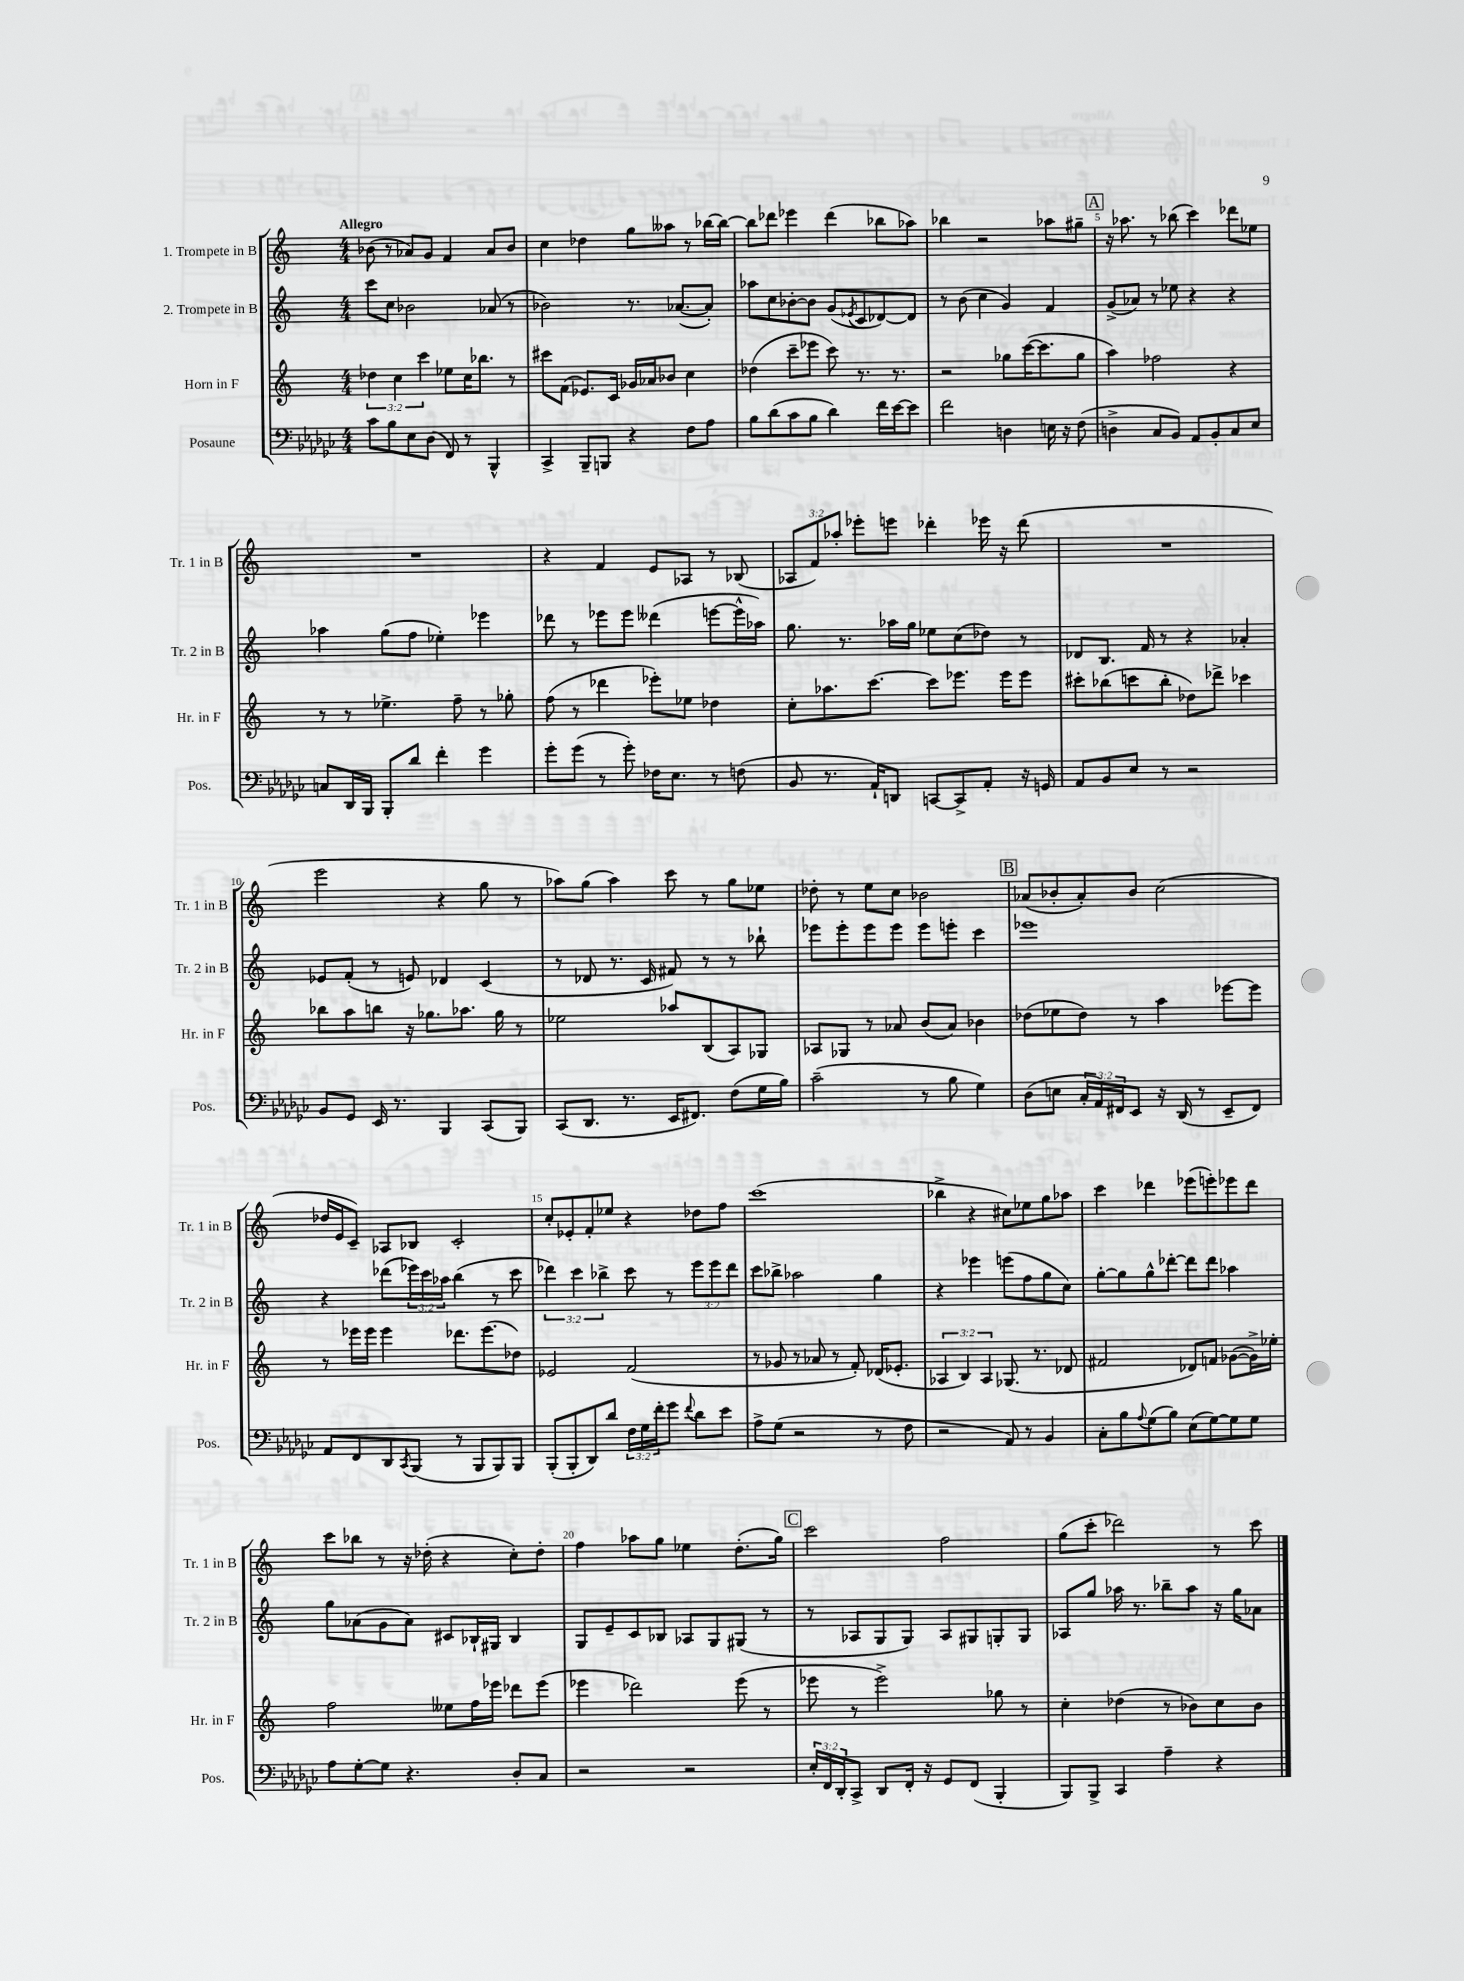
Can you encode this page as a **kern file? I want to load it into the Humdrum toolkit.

**kern	**kern	**kern	**kern
*part4	*part3	*part2	*part1
*staff4	*staff3	*staff2	*staff1
*I"Posaune	*I"Horn in F	*I"2. Trompete in B	*I"1. Trompete in B
*I'Pos.	*I'Hr. in F	*I'Tr. 2 in B	*I'Tr. 1 in B
*clefF4	*clefG2	*clefG2	*clefG2
*k[b-e-a-d-g-c-]	*k[]	*k[]	*k[]
*M4/4	*M4/4	*M4/4	*M4/4
=1	=1	=1	=1
!	!	!	!LO:TX:a:B:t=Allegro
8c-\L	6dd-X\	8ccc\L	(8b-X\
8B-\	.	8cc\J	8r
.	6cc\	.	.
8E-\	.	2b-X\	8a-X/L)
.	6ccc\	.	.
(8D-\J	.	.	8g/J
8FF/)	8ee-X\L	.	4f/
8r	16cc\K	.	.
.	8.bb-X\J	.	.
4BBB-^^/	.	(8a-X/	8a-/L
.	8r	8r	8b-/J
=2	=2	=2	=2
4CC-^/	8ccc#X\L	2b-X\)	4cc\
.	(8f\J	.	.
8BBB-~/L	8.e-X/L)	.	4dd-X\
8BBBn/J	.	.	.
.	16c/Jk	.	.
4r	16g-X/LL	8.r	8gg\L
.	16a-X/J	.	.
.	8b-X/J	.	8aa--X\J
.	.	([8.a-X/L	.
8F\L	4cc\	.	8r
8A-\J	.	8a-'/J])	[16bb-X\LL
.	.	.	16bb-\JJ_
=3	=3	=3	=3
8B-\L	(4dd-X\	8aa-X\L	8bb-\L]
(8d-\	.	8cc\	8ddd-X\J
8c-\	8ccc~\L	[8b-X'\	4eee-X\
8B-\J	8eee-X\J	8b-\J]	.
4d-\)	8ccc\)	(8g/L	(4ddd-\
.	.	8qe-X/	.
.	8.r	8c/	.
16f\LL	.	[8d-X/)	8bb-X\L
[16e-\J	8.r	.	.
8e-\J]	.	8d-/J]	8aa-X\J)
=4	=4	=4	=4
2f\	2r	8r	4bb-X\
.	.	(8b\	.
.	.	4cc\	2r
4Dn\	8gg-X\L	4g/)	.
.	([16ccc\K	.	.
.	8.ccc\]	.	.
16En\	.	4f/	8aa-X\L
16r	.	.	.
(8F\	8gg-\J	.	8gg#X~\J
!!LO:REH:place=s1:t=A
=5	=5	=5	=5
4Dn^\	4aa\)	(8g^/L	16r
.	.	.	8.aa-X\
.	.	8a-X/J)	.
8C-/L	2ff-X\	8r	8r
8BB-/J)	.	8ee-X\	(8bb-X\
8AA-/L	.	4r	4ccc\)
8BB-'/	.	.	.
8C-/	4r	4r	8ddd-X\L
8E-/J	.	.	8ee-X\J
!!LO:LB:g=z
=6	=6	=6	=6
8Cn/L	8r	4aa-X\	1r
16DD-/L	8r	.	.
16BBB-/JJ	.	.	.
8BBB-'/L	4.ee-X^\	(8gg\L	.
8d-/J	.	8ff\J	.
4f'\	.	4ee-X'\)	.
.	8ff~\	.	.
4g-\	8r	4eee-X\	.
.	8gg-X'\	.	.
=7	=7	=7	=7
8g-'\L	(8ff\	8ddd-X\	4r
(8g-\J	8r	8r	.
8r	4ddd-X\	8eee-X\L	4f/
8g-'\)	.	8eee-\J	.
16F-X\KL	8eee-X'\L)	(4ddd--X\	8e/L
8.E-\J	.	.	.
.	8ee-X\J	.	8A-X/J
8r	4dd-X\	[8eeen\L	8r
(8Fn\	.	16eee^^\L]	(8B-X/
.	.	16aa-X\JJ)	.
=8	=8	=8	=8
8BB-/	8cc'\L	8.gg\	12A-X/L
.	.	.	12f/)
8.r	8.aa-X\	.	.
.	.	.	12aa-X'/J
.	.	8.r	.
.	.	.	8eee-X'\L
16AA-`/KL)	[8.ccc\J	.	.
8DDn/J	.	16aa-X\LL	8eeen\J
.	.	16gg\JJ	.
[8CCn/L	8ccc\L]	8ee-X\L	4ddd-X'\
8CC^/]	8.eee-X\J	(8cc\	.
8AA-'/J	.	8dd-X\J)	16eee-X\
.	16eee-\KL	.	16r
16r	8eee-\J	8r	(8ddd-\
16GGn/	.	.	.
=9	=9	=9	=9
8AA-/L	8ccc#X'\L	8d-X/L	1r
8BB-/	(8bb-X\	8.B/J	.
8E-/J	8cccn\	.	.
.	.	16f/	.
8r	8bb-'\J	8r	.
2r	8dd-X\L)	4r	.
.	8ddd-X^\J	.	.
.	4ccc-X\	4a-X'/	.
!!LO:LB:g=z
=10	=10	=10	=10
8BB-/L	8bb-X\L	8e-X/L	2eee\
8GG-/J	8aa\	(8f'/J	.
16EE-/	8bbn\J	8r	.
8.r	.	.	.
.	16r	8en/)	.
.	8.gg-X\L	.	.
4BBB-/	.	4d-X/	4r
.	8.aa-X\J	.	.
(8CC-/L	.	(4c/	8gg\
.	16gg-\	.	.
8BBB-/J)	8r	.	8r
=11	=11	=11	=11
(8CC-/L	2ee-X\	8r	8aa-X\L)
8.DD-/J	.	8d-X/	(8gg\J
.	.	8.r	4aa-\)
8.r	.	.	.
.	.	16c/	.
16EE-/KL	8aa-X/L	8f#X/)	8ccc\
8.FF#X/J)	.	.	.
.	(8B/	8r	8r
(8F\L	8A/)	8r	8gg\L
16G-\L	8G-X/J	8bb-X`\	8ee-X\J
16B-\JJ)	.	.	.
=12	=12	=12	=12
(2c-~\	8A-X/L	8eee-X\L	8dd-X'\
.	8G-X/J	8eee-'\	8r
.	8r	8eee-\	8ee\L
.	8a-X/	8eee-\J	8cc\J
8r	(8b/L	8eee-\L	2b-X\
8B-\	8a-/J)	8eeen'\J	.
4G-\)	4b-X\	4ccc\	.
!!LO:REH:place=s1:t=B
=13	=13	=13	=13
(8D-\L	(8dd-X\L	1eee-X	(8a-X/L
8En\J	8ee-X\	.	8b-X'/
24C-'/LL	8dd-\J)	.	8a-'/)
24AA-/)	.	.	.
24FF#X/J	.	.	.
8EE-/J	8r	.	8b-/J
16r	4aa\	.	(2cc\
(16DD-/	.	.	.
8r	.	.	.
8EE-~/L	[8eee-X\L	.	.
8FF#/J)	8eee-\J]	.	.
!!LO:LB:g=z
=14	=14	=14	=14
8AA-/L	8r	4r	16dd-X/LL
.	.	.	16e/J
8FF/	16eee-X\LL	.	8c~/J)
.	16eee-\JJ	.	.
8DD-/	4eee-\	(8ddd-X\L	8A-X/L
8qCC-/	.	.	.
(8BBB-/J	.	24eee-X\L)	8B-X/J
.	.	24ccc\	.
.	.	24aa-X\JJ	.
8r	8.ddd-X\L	(4bb\	2c'/
8BBB-/L	.	.	.
.	(8.eee-\	.	.
8BBB-/)	.	8r	.
8BBB-/J	8dd-X\J)	8ccc\	.
=15	=15	=15	=15
(8BBB-'/L	2e-X/	6ddd-X\)	8cc'/L
8BBB-'/	.	.	8e-X'/
.	.	6ccc\	.
8DD-/)	.	.	8f'/
.	.	6bb-X^\	.
8d-/J	.	.	8ee-X/J
24F\LL	(2f/	8ccc\	4r
24G-\	.	.	.
24f'\J	.	.	.
8g-\J	.	8r	.
8qqf/	.	.	.
8d-\L	.	12eee\L	8dd-X\L
.	.	12eee\	.
8e-\J	.	.	8ff\J
.	.	12ddd-\J	.
=16	=16	=16	=16
8A-^\L	8r	8ccc\L	(1ccc
(8G-\J	8g-X/	8bb-X^\J	.
2r	8r	2aa-X\	.
.	8a-X/	.	.
.	8r	.	.
.	8f'/)	.	.
8r	(16d-X/KL	4gg\	.
.	8.e-X'/J	.	.
8F\	.	.	.
=17	=17	=17	=17
2r	6A-X/	4r	4bb-X^\
.	6B/)	.	.
.	.	4eee-X\	4r
.	6A-/	.	.
8AA-/)	(8.G-X/	(8eeen\L	8cc#X\L)
8r	.	8ff\	8ee-X\
.	8.r	.	.
4BB-/	.	8gg\	8gg\
.	8d-X/	8cc\J)	8aa-X\J
=18	=18	=18	=18
8C-'\L	2f#X/	[8gg'\L	4ccc\
8B-\	.	8gg\]	.
8qqA-/	.	.	.
(8G-\	.	8gg^^\	4ddd-X\
8B-\J)	.	[8ddd-X'\J	.
(8E-\L	8d-X/L)	8ddd-\L]	(8eee-X\L
[8G-\)	8fn/J	8ddd-\J	8eeen'\)
8G-\]	([8g-X\L	4aa-X\	8eee-X\
8G-\J	16g-^\L])	.	8ddd-\J
.	16ee-X'\JJ	.	.
!!LO:LB:g=z
=19	=19	=19	=19
8A-\L	2ff\	8gg\L	8ccc\L
[8G-'\	.	(8a-X\	8bb-X\J
8G-\J]	.	8g\	8r
4.r	.	8a-\J)	16r
.	.	.	(16dd-X'\
.	8ee--X\L	8c#X/L	4r
.	16ff\L	16B-X`/L	.
.	16eee-X\JJ	16G#X/JJ	.
8D-'/L	8ddd-X\L	4B-/	8cc'\L)
8C-/J	(8eee-\J	.	8dd-'\J
=20	=20	=20	=20
2r	4eee-X\	8G/L	4ff\
.	.	8e~/	.
.	2ddd-X\)	8c/	8aa-X\L
.	.	8B-X/J	8gg\J
2r	.	8A-X/L	4ee-X\
.	.	8G/	.
.	(8eee-\	(8G#X/J	(8.dd'\L
.	8r	8r	.
.	.	.	16gg\Jk)
!!LO:REH:place=s1:t=C
=21	=21	=21	=21
24E-'/LL	8eee-X\	8r	2ccc\
24FF/	.	.	.
24DD-'/J	.	.	.
8CC-^/J	8r	8A-X/L	.
8DD-/L	2eee-^\)	8G/	.
16FF'/Jk	.	8G/J)	.
16r	.	.	.
8GG-/L	.	8A-/L	2ff\
(8FF/J	.	8G#X/	.
4BBB-'/	8gg-X\	8Gn'/	.
.	8r	8G/J	.
=22	=22	=22	=22
8BBB-/L)	4cc'\	8A-X/L	(8gg\L
8BBB-^/J	.	8gg/J	8ccc'\J
4CC-/	(4dd-X\	16aa-X\	2ddd-X\)
.	.	8.r	.
4A-~\	8r	8bb-X~\L	.
.	8b-X\L)	8aa-\J	.
4r	8cc\	16r	8r
.	.	16gg\KL	.
.	8b-\J	8a-X\J	8ccc\
==	==	==	==
*-	*-	*-	*-
